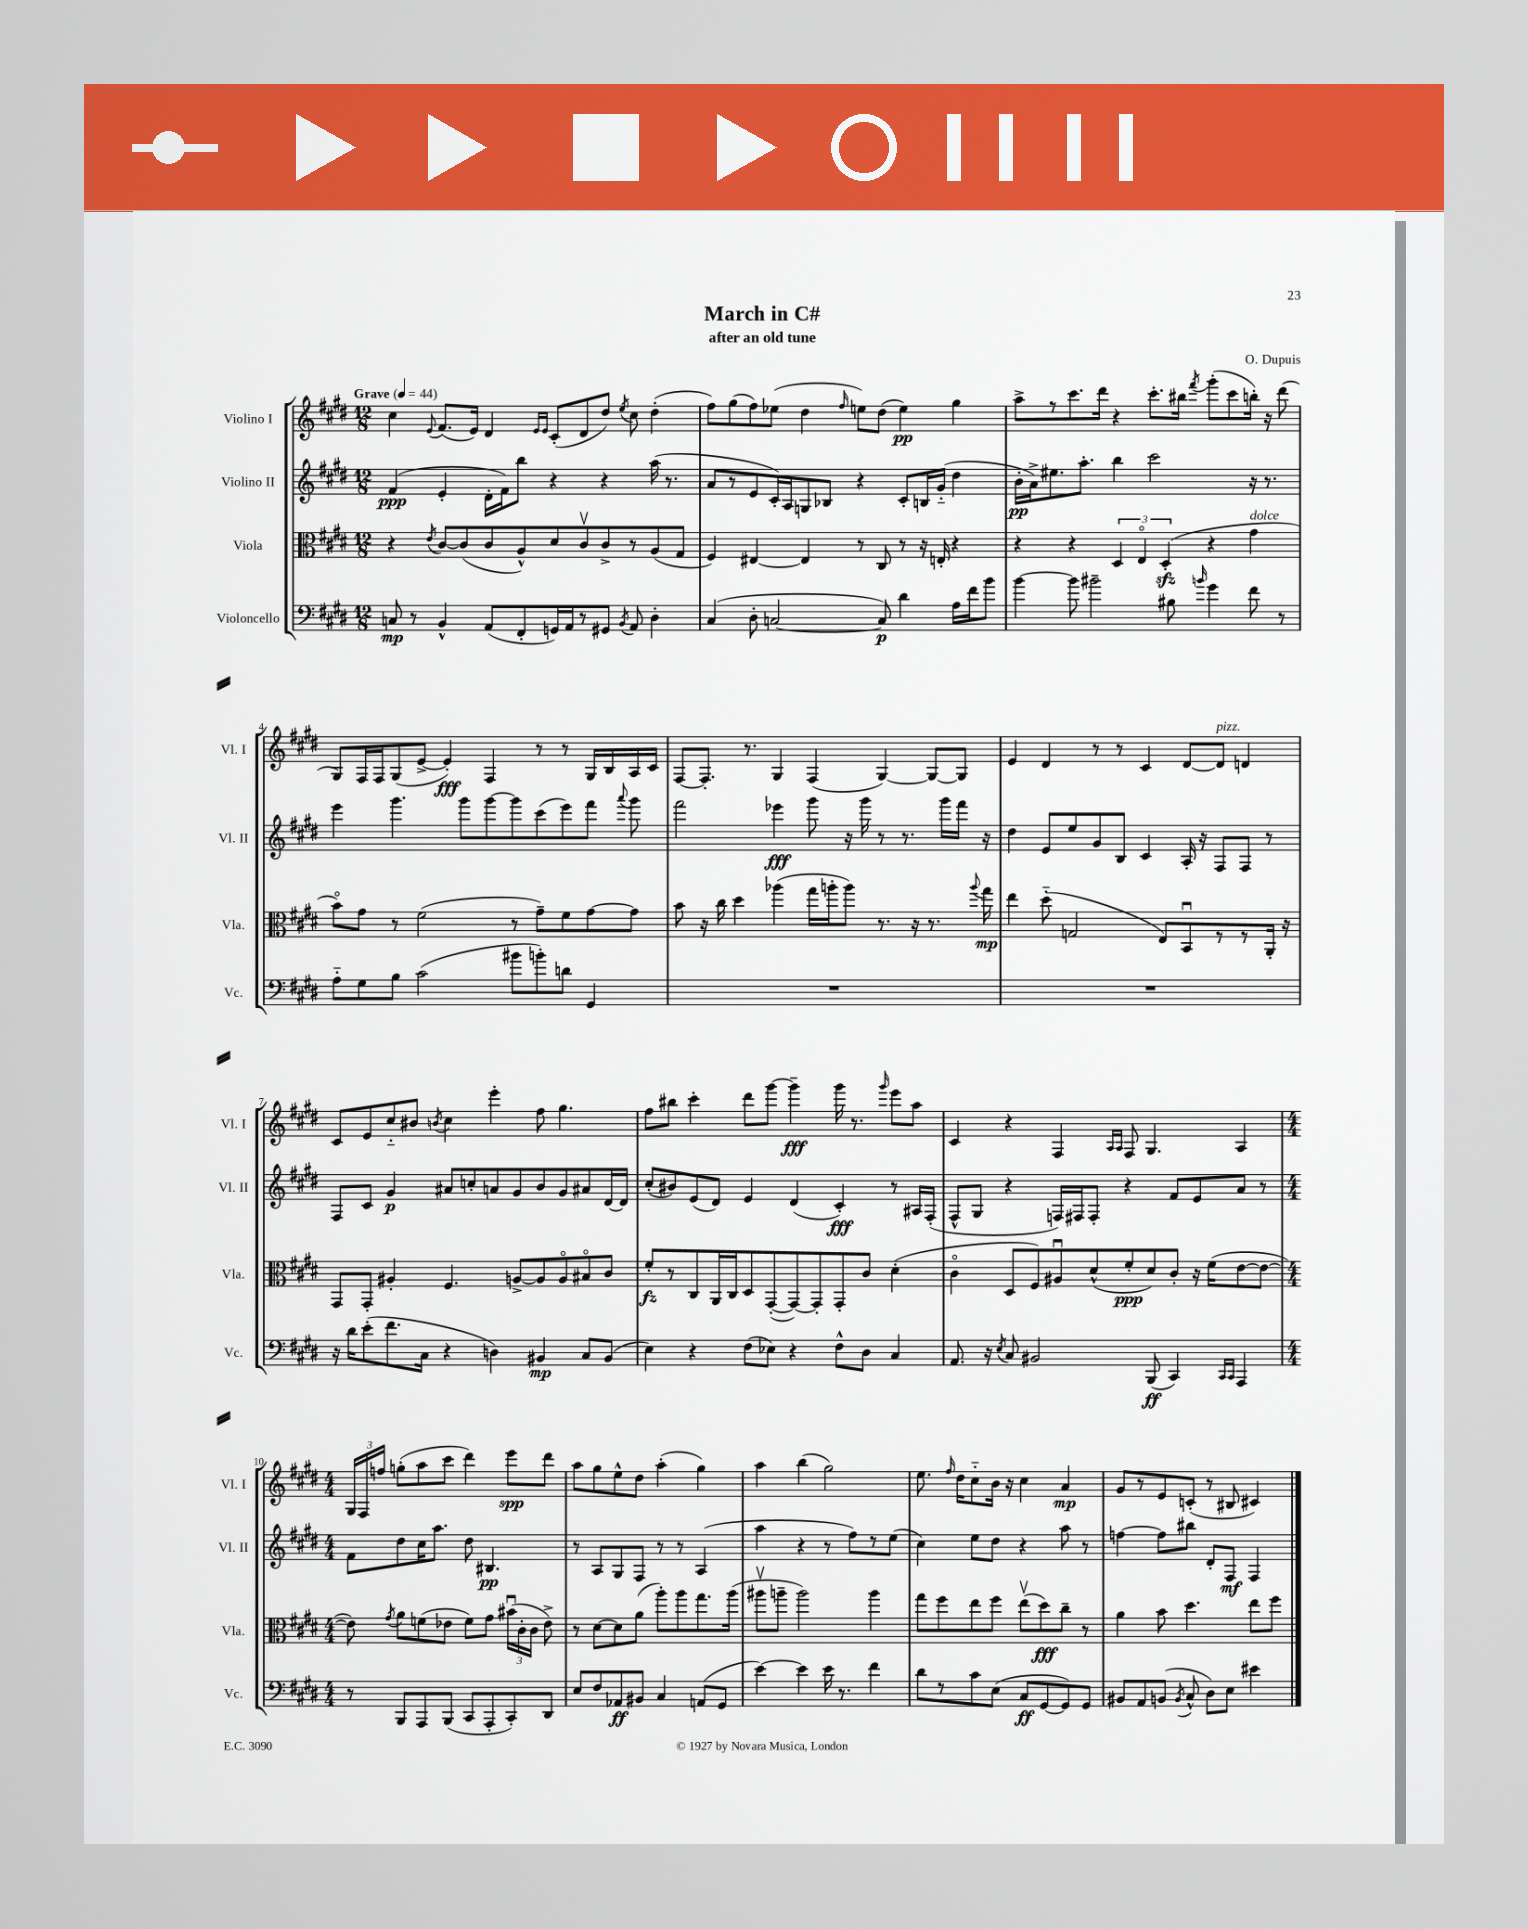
\header { title = "March in C#" composer = "O. Dupuis" subtitle = "after an old tune" }
<<
\new StaffGroup <<
\new Staff = "s0" \with { instrumentName = "Violino I" shortInstrumentName = "Vl. I" } {
    \clef treble \key e \major \numericTimeSignature \time 12/8 \tempo "Grave" 4 = 44
    \autoBeamOff cis''4 \appoggiatura { e'8 } fis'8.[( e'16]) dis'4 \grace { e'16[ e'16] } cis'8[-.( dis'8 dis''8]) \acciaccatura { e''8 } cis''8 dis''4-.( |
    fis''8[) gis''8( fis''8) ees''8]( dis''4 \grace { fis''16 } e''8[) dis''8]( e''4\pp) gis''4 |
    a''8[-> r8 cis'''8. dis'''16] r4 cis'''8.[-. bis''16] \acciaccatura { fis'''8 } gis'''8[-.( cis'''8 b''16]-.) r16 dis'''8( |
    gis8[) fis16 fis16 gis8( e'8]~-> e'4-.\fff) fis4 r8 r8 gis16[ b16 a16 cis'16] |
    fis8[~ fis8.]-. r8. gis4 fis4( gis4~) gis8[~ gis8] |
    e'4 dis'4 r8 r8 cis'4 dis'8[~ dis'8]^\markup { \italic "pizz." } d'4 |
    cis'8[ e'8 cis''8-_ bis'8] \acciaccatura { b'8 } cis''4 e'''4-. fis''8 gis''4. |
    fis''8[ bis''8] cis'''4-. dis'''8[ gis'''8]~ gis'''4--\fff gis'''16 r8. \grace { gis'''16 } e'''8[ a''8] |
    cis'4 r4 fis4 \grace { a16[ a16] } fis8 gis4. a4 |
    \numericTimeSignature \time 4/4 \tuplet 3/2 { gis16[ fis16 f''16] } g''8[-.( a''8 cis'''8] dis'''4) e'''8[\spp dis'''8] |
    a''8[ gis''8 e''8-^ dis''8] a''4-.( gis''4) |
    a''4 b''4( gis''2) |
    e''8. \grace { fis''16 } dis''16[ cis''8-_ b'16] r16 cis''4 a'4\mp |
    gis'8[ r8 e'8 c'8]-.( r8 bis8 cis'4) \bar "|." |
}
\new Staff = "s1" \with { instrumentName = "Violino II" shortInstrumentName = "Vl. II" } {
    \clef treble \key e \major \numericTimeSignature \time 12/8
    \autoBeamOff fis'4\ppp( e'4-. dis'16[-. fis'16) b''8] r4 r4 a''16( r8. |
    a'8[ r8 e'8 cis'16-.) a16 g8 bes8] r4 cis'8[-. b16 gis'16]-_( dis''4 |
    b'16[-.\pp a'16->) eis''8. a''8.]-. b''4 cis'''2 r16 r8. |
    e'''4 gis'''4. gis'''8[ gis'''8~ gis'''8 cis'''8( e'''8) fis'''8] \appoggiatura { a'''8 } gis'''8 |
    fis'''2 ees'''4\fff gis'''8 r16 gis'''16 r8 r8. gis'''16[ fis'''16] r16 |
    dis''4 e'8[ e''8 gis'8 b8] cis'4 a16-. r16 fis8[ fis8] r8 |
    fis8[ cis'8] gis'4\p ais'8[ c''8-. a'8 gis'8 b'8 gis'8 ais'8 dis'16~ dis'16] |
    cis''8[-.( bis'8) e'8( dis'8]) e'4 dis'4( cis'4-.\fff) r8 ais16[ fis16]-.( |
    fis8[-^ gis8] r4 f16[) fis16 fis8]-. r4 fis'8[ e'8 a'8] r8 |
    \numericTimeSignature \time 4/4 fis'8[ dis''8 cis''16 a''8.] dis''8 bis4.\pp |
    r8 a8[ gis8 fis8] r8 r8 a4( |
    a''4 r4 r8 fis''8[) r8 e''8]( |
    cis''4) e''8[ dis''8] r4 a''8 r8 |
    f''4~ f''8[ bis''8] dis'8[-. fis8]\mf fis4 \bar "|." |
}
\new Staff = "s2" \with { instrumentName = "Viola" shortInstrumentName = "Vla." } {
    \clef alto \key e \major \numericTimeSignature \time 12/8
    \autoBeamOff r4 \acciaccatura { e'8 } cis'8[~ cis'8( cis'8 a8-^) dis'8 cis'8\upbow cis'8-> r8 a8( gis8] |
    fis4) eis4~ eis4 r8 cis8 r8 r16 e16-. r4 |
    r4 r4 \tuplet 3/2 { dis4 e4\flageolet dis4-.\sfz( } r4 gis'4^\markup { \italic "dolce" } |
    b'8[\flageolet) gis'8] r8 fis'2( r8 gis'8[--) fis'8 gis'8~ gis'8] |
    b'8 r16 cis''16 dis''4 aes''4( gis''16[ a''16-. a''8]) r8. r16 r8. \appoggiatura { a''8 } gis''16\mp |
    e''4 dis''8-_( g2 e8[) b,8\downbow r8 r8 a,16]-. r16 |
    gis,8[ gis,8]-. ais4-. fis4. a8[~-> a8 a8\flageolet bis8\flageolet cis'8] |
    fis'8[-.\fz r8 cis8 a,16 cis16 dis8 gis,8~-.( gis,8~) gis,8-. gis,8-. cis'8] dis'4-.( |
    cis'4\flageolet dis8[ fis8) ais8\downbow dis'8-^( fis'8-.\ppp dis'8) cis'8]-. r16 fis'16[( e'8~ e'8]~ |
    \numericTimeSignature \time 4/4 e'8) \acciaccatura { gis'8 } a'8[ f'8( ees'8] f'8[) gis'8] \tuplet 3/2 { bis'16[\downbow( cis'16-. cis'16] } ees'8->) |
    r8 dis'8[~ dis'8 a'8]( a''8[-.) a''8 gis''8. a''16]( |
    ais''8[\upbow a''8]-- a''2) a''4 |
    gis''8[ fis''8 e''8 fis''8] e''8[\upbow( dis''8\fff) cis''8]-- r8 |
    a'4 b'8 dis''4. e''8[ fis''8] \bar "|." |
}
\new Staff = "s3" \with { instrumentName = "Violoncello" shortInstrumentName = "Vc." } {
    \clef bass \key e \major \numericTimeSignature \time 12/8
    \autoBeamOff c8\mp r8 b,4-^ a,8[( fis,8-. g,16) a,16 r8 gis,8] \acciaccatura { b,8 } a,8 dis4-. |
    cis4( dis8-. c2~ c8\p) dis'4 a16[ fis'16 b'8] |
    b'4~ b'8 bis'2-- bis8 \grace { b'16 } gis'4 fis'8 r8 |
    a8[-_ gis8 b8] cis'2( bis'8[ b'8-.) d'8] gis,4 |
    R1. |
    R1. |
    r16 dis'16[ e'8-.( fis'8. cis16] r4 d4) bis,4\mp cis8[ bis,8]( |
    e4) r4 fis8[( ees8]) r4 fis8[-^ dis8] cis4 |
    a,8. r16 \acciaccatura { e8 } cis8 bis,2 b,,8\ff( cis,4) \grace { cis,16[ cis,16] } a,,4 |
    \numericTimeSignature \time 4/4 r8 b,,8[ a,,8 b,,8]( cis,8[ a,,8-. cis,8-.) dis,8] |
    e8[ fis8 aes,8\ff bis,8] cis4 a,8[( gis,8] |
    e'4~) e'4 e'16 r8. fis'4 |
    dis'8[ r8 cis'8 e8]( cis8[\ff gis,8~ gis,8) gis,8] |
    bis,8[ a,8 b,8]( \acciaccatura { b,8 } cis8-^ dis8[) e8] eis'4 \bar "|." |
}
>>
>>
